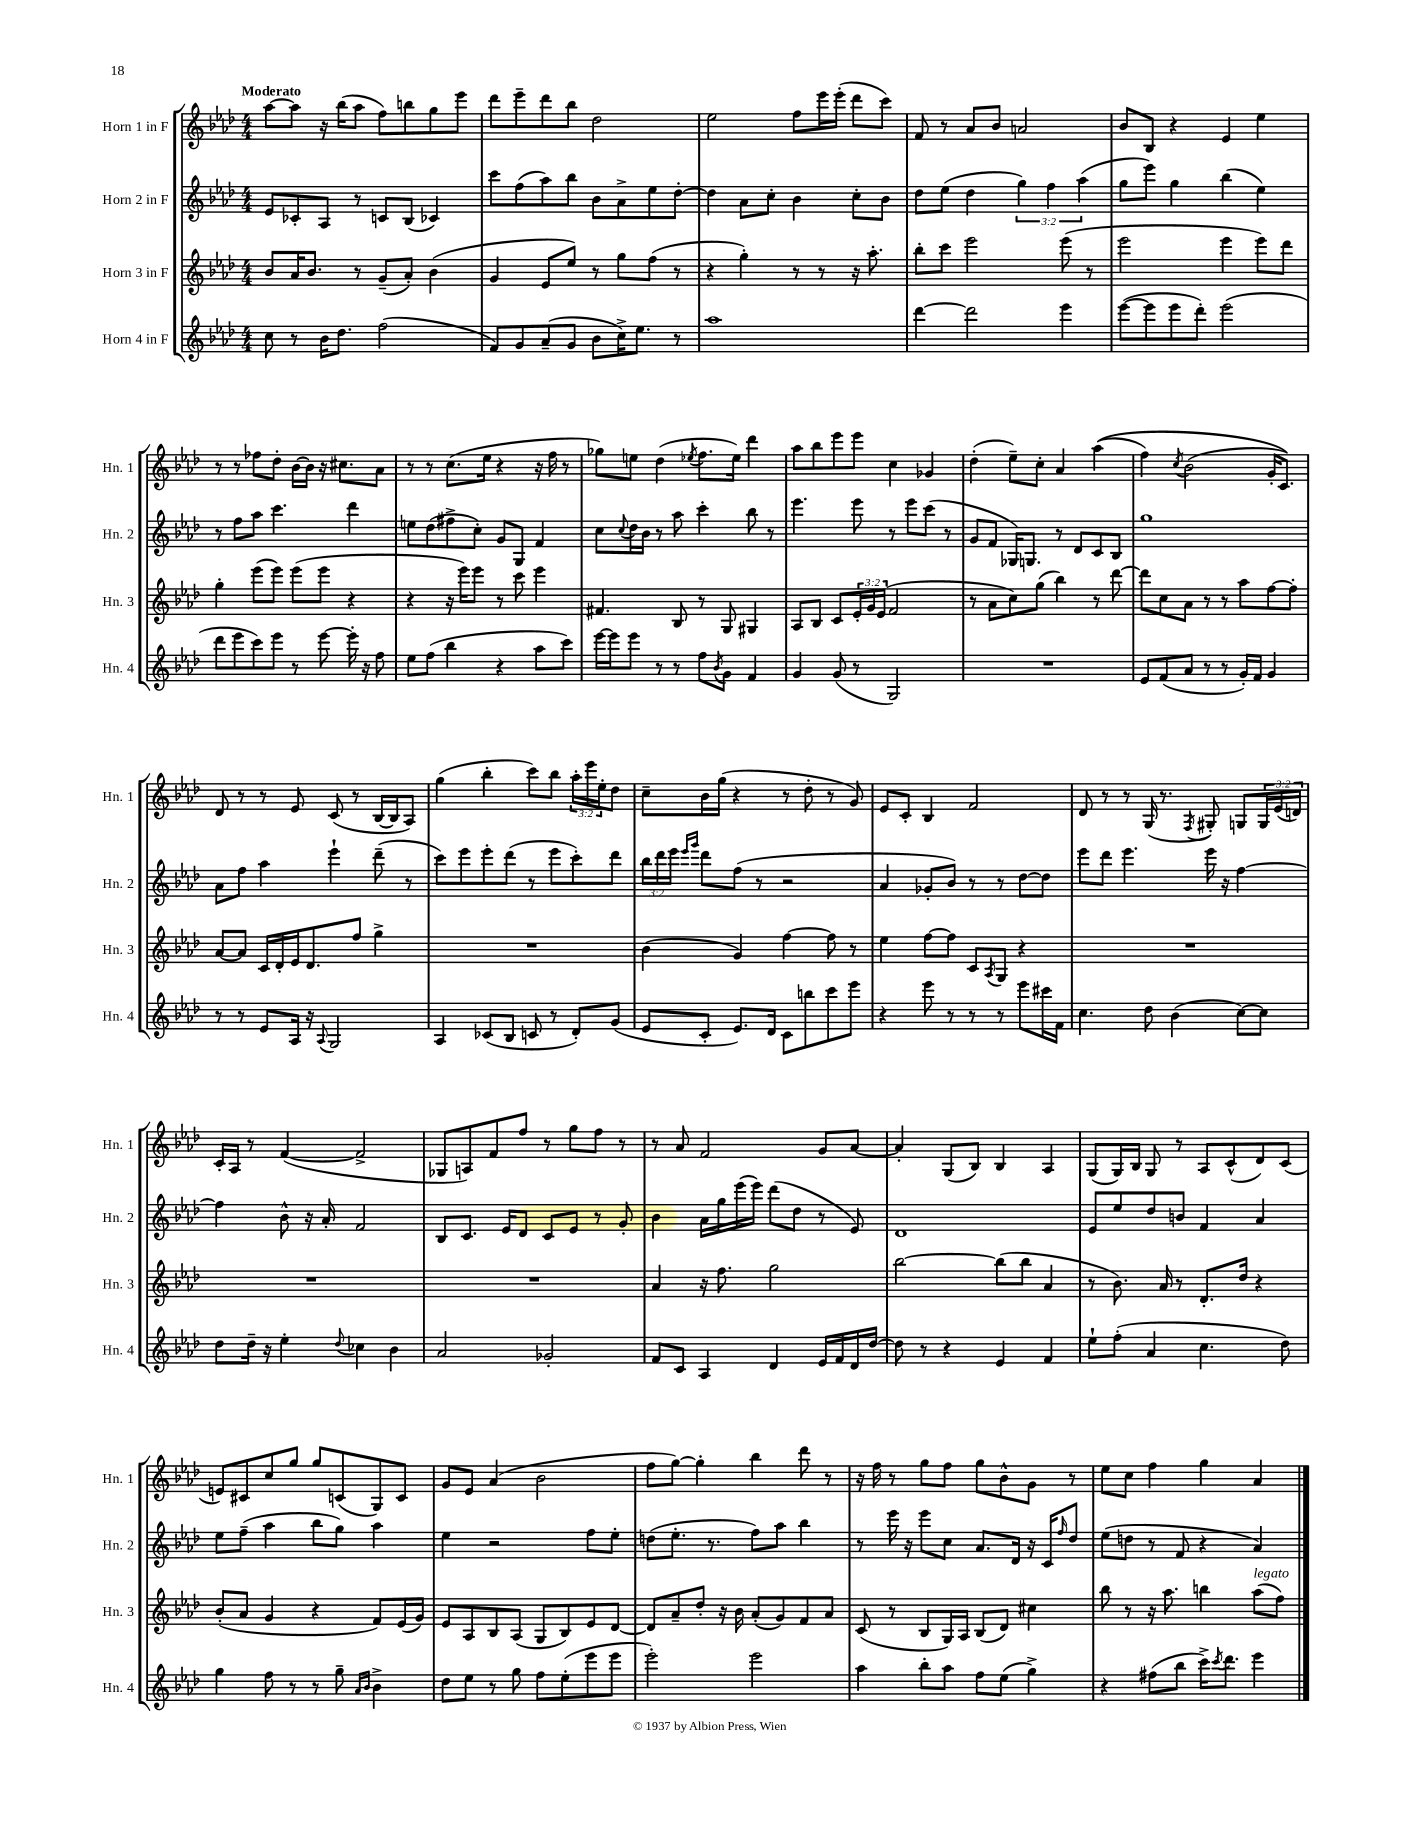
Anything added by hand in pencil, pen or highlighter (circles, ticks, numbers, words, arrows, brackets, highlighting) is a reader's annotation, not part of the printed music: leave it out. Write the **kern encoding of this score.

**kern	**kern	**kern	**kern
*staff4	*staff3	*staff2	*staff1
*clefG2	*clefG2	*clefG2	*clefG2
*k[b-e-a-d-]	*k[b-e-a-d-]	*k[b-e-a-d-]	*k[b-e-a-d-]
*M4/4	*M4/4	*M4/4	*M4/4
8cc\	8b-/L	8e-/L	[8aa-\L
8r	16a-/K	8c-'/	8aa-\]J
.	8.b-/J	.	.
16b-\LK	.	8A-/J	16r
8.dd-\J	.	.	(16bb-\LK
.	8r	8r	8aa-\J
(2ff\	(8g~/L	8c/L	8ff\L)
.	8a-'/J)	(8B-/J	8bb\
.	(4b-\	4c-/)	8gg\
.	.	.	8eee-\J
=	=	=	=
8f/L)	4g/	8ccc\L	8ddd-\L
8g/	.	(8ff\	8eee-~\
(8a-~/	8e-/L	8aa-\)	8ddd-\
8g/J	8ee-/J)	8bb-\J	8bb-\J
8b-\L	8r	8b-\L	2dd-\
16cc^\K)	8gg\L	8a-^\	.
8.ee-\J	.	.	.
.	(8ff\J	8ee-\	.
8r	8r	[8dd-'\J	.
=	=	=	=
1aa-	4r	4dd-\]	2ee-\
.	4gg'\)	8a-\L	.
.	.	8cc'\J	.
.	8r	4b-\	8ff\L
.	8r	.	16eee-\L
.	.	.	(16eee-'\JJ
.	16r	8cc'\L	8ddd-\L
.	8.aa-'\	.	.
.	.	8b-\J	8ccc\J)
=	=	=	=
[4ddd-\	8bb-'\L	8dd-\L	8f/
.	8ccc\J	(8ee-\J	8r
2ddd-\]	2eee-\	4dd-\	8a-/L
.	.	.	8b-/J
.	.	6gg\)	2a/
.	.	6ff\	.
4eee-\	(8eee-\	.	.
.	.	(6aa-\	.
.	8r	.	.
=	=	=	=
([8eee-\L	2eee-\	8gg\L	8b-/L
8eee-\]	.	8eee-\J)	8B-/J
8eee-\	.	4gg\	4r
8ddd-'\J)	.	.	.
(2eee-\	4eee-\	(4bb-\	4e-/
.	8eee-\L)	4ee-\)	4ee-\
.	8ddd-\J	.	.
=	=	=	=
8ddd-\L	4gg'\	8r	8r
8eee-\	.	8ff\L	8r
8ccc\)	(8eee-\L	8aa-\J	8ff-\L
8eee-\J	8eee-\J)	4.ccc\	8dd-'\J
8r	(8eee-\L	.	[16b-\LL
.	.	.	16b-\]JJ
[8eee-\	8eee-\J	.	16r
.	.	.	8.cc#\L
16eee-'\]	4r	4ddd-\	.
16r	.	.	.
8ff\	.	.	8a-\J
=	=	=	=
8ee-\L	4r	8ee\L	8r
(8ff\J	.	(8dd-\	8r
4bb-\	16r	8ff#^\	(8.cc\L
.	16eee-\LK)	.	.
.	8eee-\J	8cc'\J)	.
.	.	.	16ee-\Jk
4r	8r	8g/L	4r
.	8ccc\	8G/J	.
8aa-\L	4eee-\	4f/	16r
.	.	.	16ff\
8ccc\J)	.	.	8r
=	=	=	=
[16eee-\LL	4.f#/	8cc\L	8gg-\L)
16eee-\]J	.	.	.
.	.	8qqcc/	.
8eee-\J	.	16dd-\L	8ee\J
.	.	16b-\JJ	.
8r	.	8r	(4dd-\
8r	8B-/	8aa-\	.
.	.	.	8qee-/
8ff\L	8r	4ccc'\	8.ff\L
8qb-/	.	.	.
8g\J	8G/	.	.
.	.	.	16ee-\Jk)
4f/	4G#/	8bb-\	4ddd-\
.	.	8r	.
=	=	=	=
4g/	8A-/L	4.eee-\	8aa-\L
.	8B-/J	.	8bb-\
(8g/	8c/L	.	8eee-\
8r	24e-'/L	8eee-\	8eee-\J
.	24g/	.	.
.	(24e-/JJ	.	.
2G/)	2f/	8r	4cc\
.	.	8eee-\L	.
.	.	(8ccc\J	4g-/
.	.	8r	.
=	=	=	=
1r	8r	8g/L	(4dd-'\
.	8a-\L	8f/J	.
.	8cc\)	16G-/LK)	8ee-~\L)
.	.	8.G/J	.
.	(8gg\J	.	8cc'\J
.	4bb-\)	8r	4a-/
.	.	8d-/L	.
.	8r	8c/	&((4aa-\
.	[8ddd-\	8B-/J	.
=	=	=	=
8e-/L	8ddd-\]L	1gg	4ff\)
(8f/	8cc\	.	.
.	.	.	8qcc/
8a-/J	8a-\J	.	(2b-\
8r	8r	.	.
8r	8r	.	.
16g'/LL)	8aa-\L	.	.
16f/JJ	.	.	.
4g/	[8ff\	.	16g'/LK
.	.	.	8.c/J)&)
.	8ff'\]J	.	.
=	=	=	=
8r	[8a-/L	8a-\L	8d-/
8r	8a-/]J	8ff\J	8r
8e-/L	16c/LL	4aa-\	8r
.	16d-'/	.	.
16A-/Jk	16e-/J	.	8e-/
16r	8.d-/	.	.
8qqA-/	.	.	.
2G/	.	4eee-`\	(8c/
.	8ff/J	.	8r
.	4gg^\	(8ddd-~\	[16B-/LL
.	.	.	16B-/]J
.	.	8r	8A-/J)
=	=	=	=
4A-/	1r	8ccc\L)	(4gg\
.	.	8eee-\	.
(8c-/L	.	8eee-'\	4bb-'\
8B-/J	.	(8ddd-\J	.
8c/	.	8r	8ccc\L)
8r	.	8eee-\L	8bb-\J
8d-'/L)	.	8ccc'\)	24aa-'\LL
.	.	.	24eee-\
.	.	.	24ee-'\J
(8g/J	.	8ddd-\J	8dd-\J
=	=	=	=
8e-/L	(4b-\	24bb-\LL	8cc~\L
.	.	24ddd-\	.
.	.	24eee-\JJ	.
.	.	16qqeee-/LL	.
.	.	16qqggg/JJ	.
8c'/J	.	8ddd-\L	16b-\L
.	.	.	(16gg\JJ
8.e-/L)	4g/)	(8ff\J	4r
.	.	8r	.
16d-/Jk	.	.	.
8c\L	[4ff\	2r	8r
8bb\	.	.	8dd-'\
8ccc\	8ff\]	.	8r
8eee-\J	8r	.	8g/)
=	=	=	=
4r	4ee-\	4a-/	8e-/L
.	.	.	8c'/J
8eee-\	[8ff\L	8g-'/L	4B-/
8r	8ff\]J	8b-/J)	.
8r	8c/L	8r	2f/
.	8qA-/	.	.
8r	8G/J	8r	.
8eee-\L	4r	[8dd-\L	.
16ccc#\L	.	8dd-\]J	.
16f\JJ	.	.	.
=	=	=	=
4.cc\	1r	8eee-\L	8d-/
.	.	8ddd-\J	8r
.	.	4.eee-\	8r
8dd-\	.	.	(16G/
.	.	.	8.r
(4b-\	.	.	.
.	.	.	8qF/
.	.	16eee-\	8G#'/)
.	.	16r	.
[8cc\L)	.	[4ff\	8G/L
8cc\]J	.	.	24G/L
.	.	.	(24e-/
.	.	.	24d/JJ)
=	=	=	=
8dd-\L	1r	4ff\]	16c'/LL
.	.	.	16A-/JJ
16dd-~\Jk	.	.	8r
16r	.	.	.
4ee-'\	.	8b-^^\	([4f/
.	.	16r	.
.	.	16a-'/	.
8qqdd-/	.	.	.
4cc-\	.	2f/	2f^/]
4b-\	.	.	.
=	=	=	=
2a-/	1r	8B-/L	8G-/L
.	.	8.c/J	8A/)
.	.	.	8f/
.	.	16e-/LK	.
.	.	8d-/J	8ff/J
2g-'/	.	8c/L	8r
.	.	8e-/J	8gg\L
.	.	8r	8ff\J
.	.	8g'/	8r
=	=	=	=
8f/L	4a-/	4b-\	8r
8c/J	.	.	8a-/
4A-/	16r	16a-\LL	2f/
.	8.ff\	16gg\	.
.	.	(16eee-\	.
.	.	16eee-\JJ)	.
4d-/	2gg\	(8ddd-\L	.
.	.	8dd-\J	.
16e-/LL	.	8r	8g/L
16f/	.	.	.
16d-/	.	8e-/)	[8a-/J
[16dd-/JJ	.	.	.
=	=	=	=
8dd-\]	[2bb-\	1d-	4a-'/]
8r	.	.	.
4r	.	.	(8G/L
.	.	.	8B-/J)
4e-/	(8bb-\]L	.	4B-/
.	8bb-\J	.	.
4f/	4a-/	.	4A-/
=	=	=	=
8ee-`\L	8r	8e-/L	(8G/L
(8ff'\J	8.b-\)	8ee-/	16G/L)
.	.	.	16B-/JJ
4a-/	.	8dd-/	8G/
.	16a-/	.	.
.	8r	8b/J	8r
4.cc\	8.d-'/L	4f/	8A-/L
.	.	.	(8c^^/
.	16dd-/Jk	.	.
.	4r	4a-/	8d-/)
8dd-\)	.	.	(8c/J
=	=	=	=
4gg\	(8b-'/L	8ee-\L	8e/L)
.	8a-/J	(8ff~\J	8c#/
8ff\	4g/	4aa-\	8cc/
8r	.	.	8gg/J
8r	4r	8bb-\L	8gg/L
8gg~\	.	8gg\J)	(8c/
16qqa-/LL	.	.	.
16qqb-/JJ	.	.	.
4b-^\	8f/L)	4aa-\	8G/)
.	(16e-/L	.	8c/J
.	16g/JJ)	.	.
=	=	=	=
8dd-\L	8e-/L	4ee-\	8g/L
8ee-\J	8A-/	.	8e-/J
8r	8B-/	2r	(4a-/
8gg\	(8A-/J	.	.
8ff\L	8G/L	.	2b-\
(8ee-'\	8B-/)	.	.
8eee-\	8e-/	8ff\L	.
8eee-\J	[8d-/J	8ee-'\J	.
=	=	=	=
2eee-'\)	8d-/]L	(8dd\L	8ff\L
.	8a-~/	8.ee-'\J	[8gg\J)
.	8dd-'/J	.	4gg'\]
.	.	8.r	.
.	16r	.	.
.	16b-\	.	.
2eee-\	(8a-'/L	8ff\L)	4bb-\
.	8g/)	8aa-\J	.
.	8f/	4bb-\	8ddd-\
.	8a-/J	.	8r
=	=	=	=
4aa-\	(8c/	8r	16r
.	.	.	16ff\
.	8r	16eee-\	8r
.	.	16r	.
8bb-'\L	8B-/L	8eee-\L	8gg\L
8aa-\J	16G/L)	8cc\J	8ff\J
.	16A-/JJ	.	.
8ff\L	(8B-/L	8.a-/L	8gg\L
(8ee-\J	8d-/J)	.	8b-^^\
.	.	16d-/Jk	.
4gg^\)	4cc#\	16r	8g\J
.	.	16c/LK	.
.	.	16qqff/	.
.	.	8dd-/J	8r
=	=	=	=
4r	8bb-\	(8ee-\L	8ee-\L
.	8r	8dd\J	8cc\J
(8ff#\L	16r	8r	4ff\
.	8.aa-\	.	.
8bb-\J	.	8f/	.
16ccc^\LK)	4bb\	4r	4gg\
8qccc/	.	.	.
8.ddd-\J	.	.	.
4eee-\	(8aa-\L	4a-/)	4a-/
.	8ff\J)	.	.
==	==	==	==
*-	*-	*-	*-
